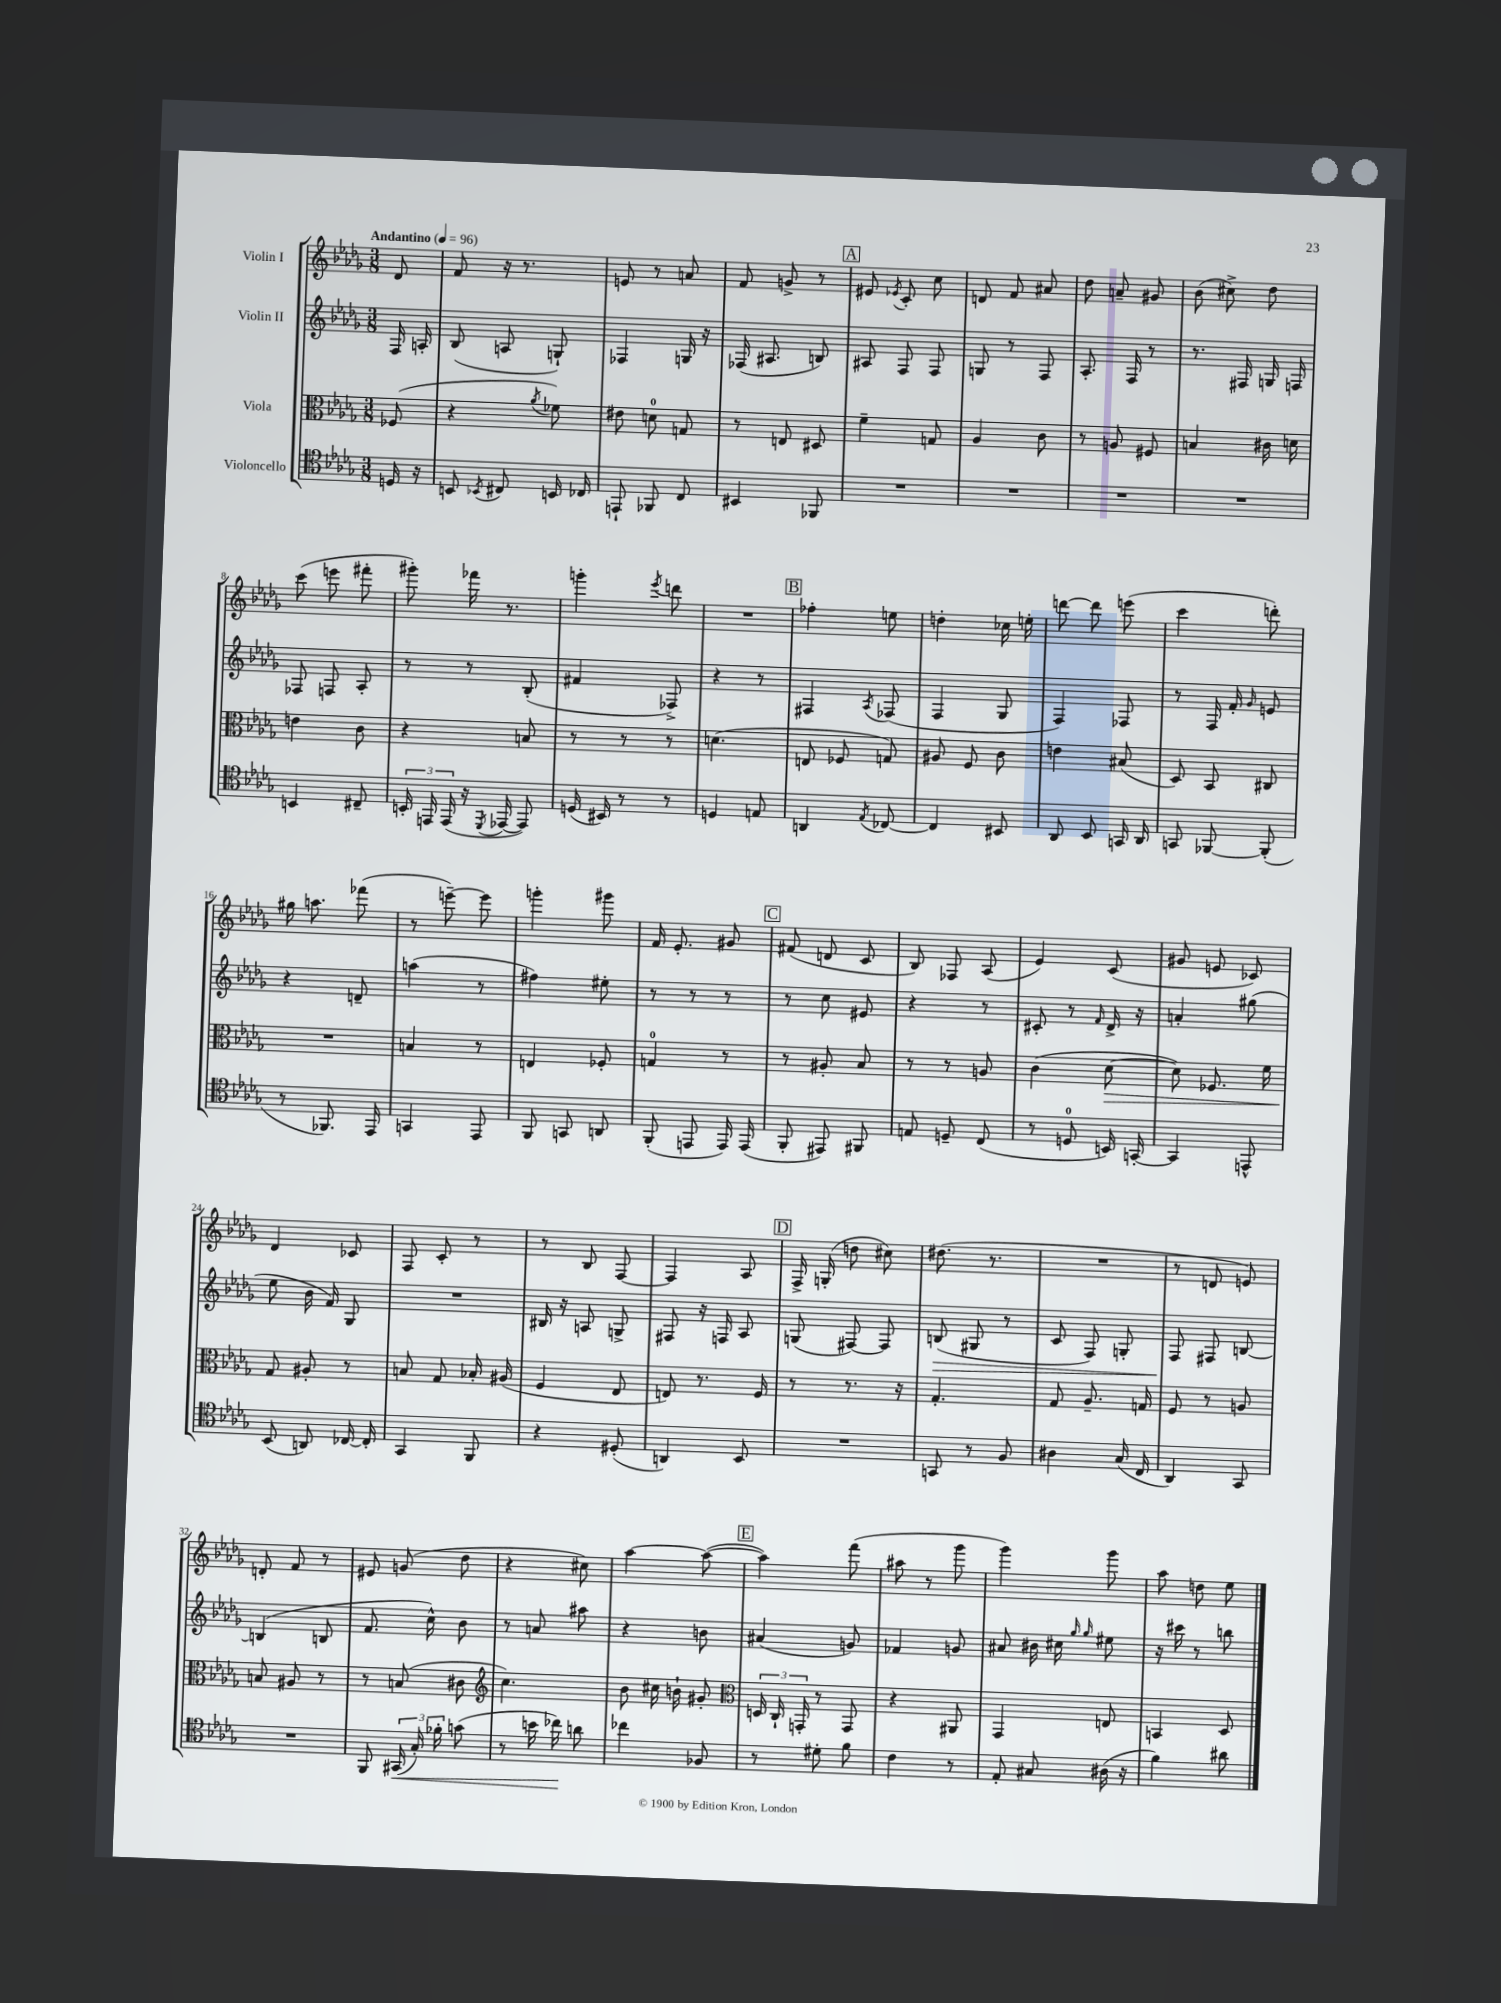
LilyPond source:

<<
\new StaffGroup <<
\new Staff = "s0" \with { instrumentName = "Violin I" } {
    \clef treble \key des \major \numericTimeSignature \time 3/8 \partial 8 \tempo "Andantino" 4 = 96
    \autoBeamOff des'8 |
    f'8 r16 r8. |
    e'8 r8 a'8 |
    f'8 g'8-> r8 |
    \mark \markup { \box "A" } eis'8 \acciaccatura { ees'8 } c'8-. c''8 |
    d'8 f'8 ais'8 |
    des''8 a'8-- gis'8 |
    bes'8( cis''8->) des''8 |
    c'''8( e'''8 fis'''8-. |
    gis'''8-.) fes'''16 r8. |
    g'''4-. \acciaccatura { ees'''8 } d'''8 |
    R4. |
    \mark \markup { \box "B" } fes''4-. e''8 |
    d''4-. ces''16 e''16-. |
    d'''8~ d'''8 e'''8( |
    c'''4 d'''8-.) |
    gis''16 a''8. fes'''8( |
    r8 e'''8~--) e'''8 |
    g'''4-. gis'''8 |
    f'16 ees'8.-. gis'8 |
    \mark \markup { \box "C" } fis'8( d'8 c'8 |
    bes8) fes8 aes8( |
    ees'4) c'8( |
    gis'8 e'8 ces'8) |
    des'4 ces'8 |
    f8 c'8-. r8 |
    r8 bes8 f8~ |
    f4 aes8 |
    \mark \markup { \box "D" } f16-> g16-.( d''8 cis''8) |
    dis''8.( r8. |
    R4. |
    r8 d'8 e'8) |
    d'8-. f'8 r8 |
    eis'8 g'8( des''8 |
    r4 cis''8) |
    aes''4~ aes''8~( |
    \mark \markup { \box "E" } aes''4) f'''8( |
    ais''8 r8 ges'''8 |
    ges'''4) ges'''8 |
    aes''8 d''8 ees''8 \bar "|." |
}
\new Staff = "s1" \with { instrumentName = "Violin II" } {
    \clef treble \key des \major \numericTimeSignature \time 3/8 \partial 8
    \autoBeamOff f16 a16-. |
    bes8( a8 g8-!) |
    fes4 g16 r16 |
    fes16( ais8. b8) |
    \mark \markup { \box "A" } ais8 f8 f8 |
    g8 r8 f8 |
    aes8.-. f16 r8 |
    r8. fis16 g16 f16 |
    fes8 f8 aes8-. |
    r8 r8 bes8-.( |
    fis'4 fes8->) |
    r4 r8 |
    \mark \markup { \box "B" } fis4 \acciaccatura { aes8 } fes8( |
    f4 ges8 |
    f4) fes8 |
    r8 f16 f'16-. \grace { ges'16 } e'8 |
    r4 d'8-- |
    a''4( r8 |
    fis''4) eis''8-. |
    r8 r8 r8 |
    \mark \markup { \box "C" } r8 c''8 eis'8 |
    r4 r8 |
    cis'8-. r8 \grace { f'16 } des'16-> r16 |
    a'4-. gis''8( |
    ees''8 bes'16 f'16) ges8 |
    R4. |
    bis16 r16 a8 g8-> |
    fis8 r16 f16 aes8 |
    \mark \markup { \box "D" } g8( fis8~) fis8 |
    b8\>( gis8 r8 |
    c'8 f8) g8-. |
    f8\! fis8 b8~ |
    b4( b8 |
    f'8. c''16-^) bes'8 |
    r8 a'8 ais''8 |
    r4 b'8 |
    \mark \markup { \box "E" } ais'4( g'8) |
    fes'4 g'8 |
    ais'8 bis'16 cis''16 \grace { ges''16 ges''16 } eis''8 |
    r16 cis'''16 r8 b''8 \bar "|." |
}
\new Staff = "s2" \with { instrumentName = "Viola" } {
    \clef alto \key des \major \numericTimeSignature \time 3/8 \partial 8
    \autoBeamOff fes8( |
    r4 \acciaccatura { aes'8 } fes'8) |
    eis'8 d'8-0 g8 |
    r8 e8 dis8 |
    \mark \markup { \box "A" } f'4-- g8 |
    aes4 c'8 |
    r8 a8 fis8 |
    b4 cis'16 d'16 |
    e'4 c'8 |
    r4 b8 |
    r8 r8 r8 |
    d'4.( |
    \mark \markup { \box "B" } e8 fes8 g8) |
    ais8 f8 c'8 |
    e'4 bis8( |
    des8) bes,8 cis8 |
    R4. |
    b4 r8 |
    e4 fes8-. |
    g4-0 r8 |
    \mark \markup { \box "C" } r8 ais8-. bes8 |
    r8 r8 a8 |
    c'4( des'8~\> |
    des'8) fes8. f'16 |
    ges8\! ais8-. r8 |
    b8 ges8 bes16-. ais16( |
    f4 ees8 |
    e8) r8. f16 |
    \mark \markup { \box "D" } r8 r8. r16 |
    ges4.-. |
    ges8 aes8.-- g16 |
    f8 r8 a8 |
    b8 ais8 r8 |
    r8 b8( cis'8 |
    \clef treble c''4.) |
    bes'8 cis''16 b'16-! gis'8-. |
    \mark \markup { \box "E" } \clef alto \tuplet 3/2 { d16 c16-! g,16-. } r8 g,8 |
    r4 ais,8 |
    ges,4 e8 |
    b,4 des8 \bar "|." |
}
\new Staff = "s3" \with { instrumentName = "Violoncello" } {
    \clef tenor \key des \major \numericTimeSignature \time 3/8 \partial 8
    \autoBeamOff d16 r16 |
    b,8 \acciaccatura { bes,8 } cis8 b,16 ces16 |
    e,8-! fes,8 c8 |
    bis,4 fes,8 |
    \mark \markup { \box "A" } R4. |
    R4. |
    R4. |
    R4. |
    b,4 cis8-- |
    \tuplet 3/2 { b,16-. e,16 e,16( } r16 \acciaccatura { des,8 } ees,16~ ees,8) |
    d16( bis,16) r8 r8 |
    d4 e8 |
    \mark \markup { \box "B" } a,4 \acciaccatura { ees8 } ces8~ |
    ces4 bis,8 |
    aes,8 bes,8 g,16 aes,16 |
    g,8 fes,8~ fes,8-.( |
    r8 fes,8.) ees,16 |
    g,4 ees,8 |
    f,8 g,8 a,8 |
    f,8-.( e,8 e,16) e,16( |
    \mark \markup { \box "C" } f,8-. eis,8) fis,8 |
    e8 d8-- c8( |
    r8 d8-0 b,16) g,16~-. |
    g,4 e,8-^ |
    bes,8( a,8) ces16~ ces16-. |
    ges,4 f,8 |
    r4 dis8-.( |
    a,4) bes,8 |
    \mark \markup { \box "D" } R4. |
    g,8 r8 f8 |
    ais4 ges16( c16 |
    aes,4) ges,8 |
    R4. |
    f,8 \tuplet 3/2 { gis,16\<( ges16-.) fes'16-. } g'8( |
    r8 b'16 ces''16\!) a'8 |
    ces''4 fes8 |
    \mark \markup { \box "E" } r8 dis'8-. f'8 |
    c'4 r8 |
    ees8-. gis8 ais16( r16 |
    f'4) ais'8 \bar "|." |
}
>>
>>
